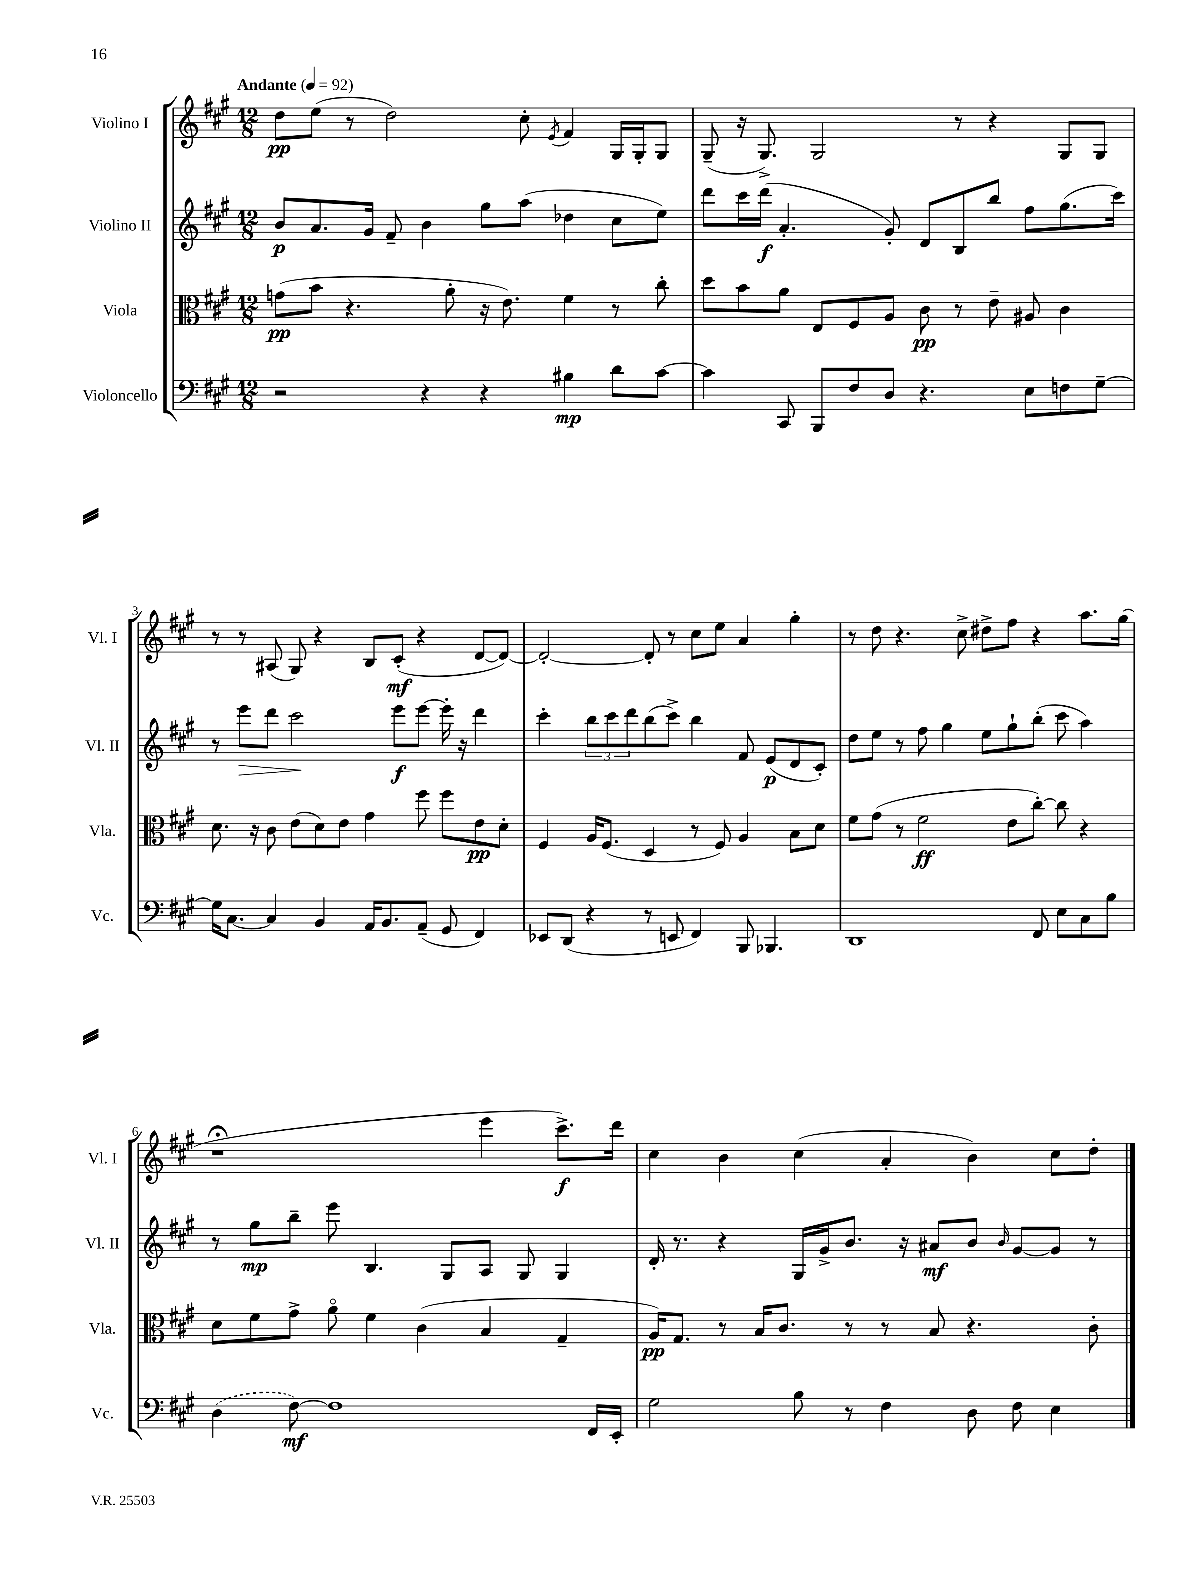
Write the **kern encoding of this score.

**kern	**kern	**kern	**kern
*staff4	*staff3	*staff2	*staff1
*clefF4	*clefC3	*clefG2	*clefG2
*k[f#c#g#]	*k[f#c#g#]	*k[f#c#g#]	*k[f#c#g#]
*M12/8	*M12/8	*M12/8	*M12/8
*MM92	*MM92	*MM92	*MM92
2r	(8g	8b	8dd
.	8b	8.a	(8ee
.	4.r	.	8r
.	.	16g#	.
.	.	8f#~	2dd)
4r	.	4b	.
.	8a'	.	.
4r	16r	8gg#	.
.	8.e)	.	.
.	.	(8aa	8cc#'
.	.	.	8qe
4B#	4f#	4dd-	4f#
8d	8r	8cc#	16G#
.	.	.	16G#'
[8c#	8cc#'	8ee)	8G#
=	=	=	=
4c#]	8dd	8ddd	(8G#~
.	8b	16ccc#	16r
.	.	(16ddd	8.G#^)
8CC#	8a	4.a'	.
8BBB	8E	.	2G#
8F#	8F#	.	.
8D	8A	8g#')	.
4.r	8c#	8d	.
.	8r	8B	8r
.	8e~	8bb	4r
8E	8A#	8ff#	.
8F	4c#	(8.gg#	8G#
[8G#~	.	.	8G#
.	.	16ccc#)	.
=	=	=	=
16G#]	8.d	8r	8r
[8.C#	.	.	.
.	.	8eee	8r
.	16r	.	.
4C#]	8c#	8ddd	(8A#
.	(8e	2ccc#	8G#)
4BB	8d)	.	4r
.	8e	.	.
16AA	4g#	.	8B
8.BB	.	.	.
.	.	8eee	(8c#'
(8AA~	8ff#	[8eee	4r
8GG#	8ff#	16eee']	.
.	.	16r	.
4FF#)	8e	4ddd	[8d
.	8d'	.	8d_)
=	=	=	=
8EE-	4F#	4ccc#'	2d'_
(8DD	.	.	.
4r	16A	12bb	.
.	(8.F#	.	.
.	.	12ccc#	.
.	.	12ddd	.
8r	4D	(8bb	8d']
8EE	.	8ccc#^)	8r
4FF#)	8r	4bb	8cc#
.	8F#)	.	8ee
8BBB	4A	8f#	4a
4.BBB-	.	(8e	.
.	8B	8d	4gg#'
.	8d	8c#')	.
=	=	=	=
1DD	8f#	8dd	8r
.	(8g#	8ee	8dd
.	8r	8r	4.r
.	2f#	8ff#	.
.	.	4gg#	.
.	.	.	8cc#^
.	.	8ee	8dd#^
.	8e	8gg#`	8ff#
8FF#	[8cc#')	(8bb'	4r
8E	8cc#]	8ccc#	.
8C#	4r	4aa)	8.aa
8B	.	.	.
.	.	.	(16gg#
=	=	=	=
(4D	8d	8r	1r;
.	8f#	8gg#	.
[8F#)	8g#^	8bb~	.
1F#]	8ao	8eee	.
.	4f#	4.B	.
.	(4c#	.	.
.	.	8G#	.
.	4B	8A	4eee
.	.	8G#	.
.	4G#~	4G#	8.ccc#^)
16FF#	.	.	.
16EE'	.	.	16ddd
=	=	=	=
2G#	16A)	16d'	4cc#
.	8.G#	8.r	.
.	8r	4r	4b
.	16B	.	.
.	8.c#	.	.
8B	.	16G#	(4cc#
.	.	16g#^	.
8r	8r	8.b	.
4F#	8r	.	4a'
.	.	16r	.
.	8B	8a#	.
8D	4.r	8b	4b)
.	.	16qqb	.
8F#	.	[8g#	.
4E	.	8g#]	8cc#
.	8c#'	8r	8dd'
==	==	==	==
*-	*-	*-	*-
